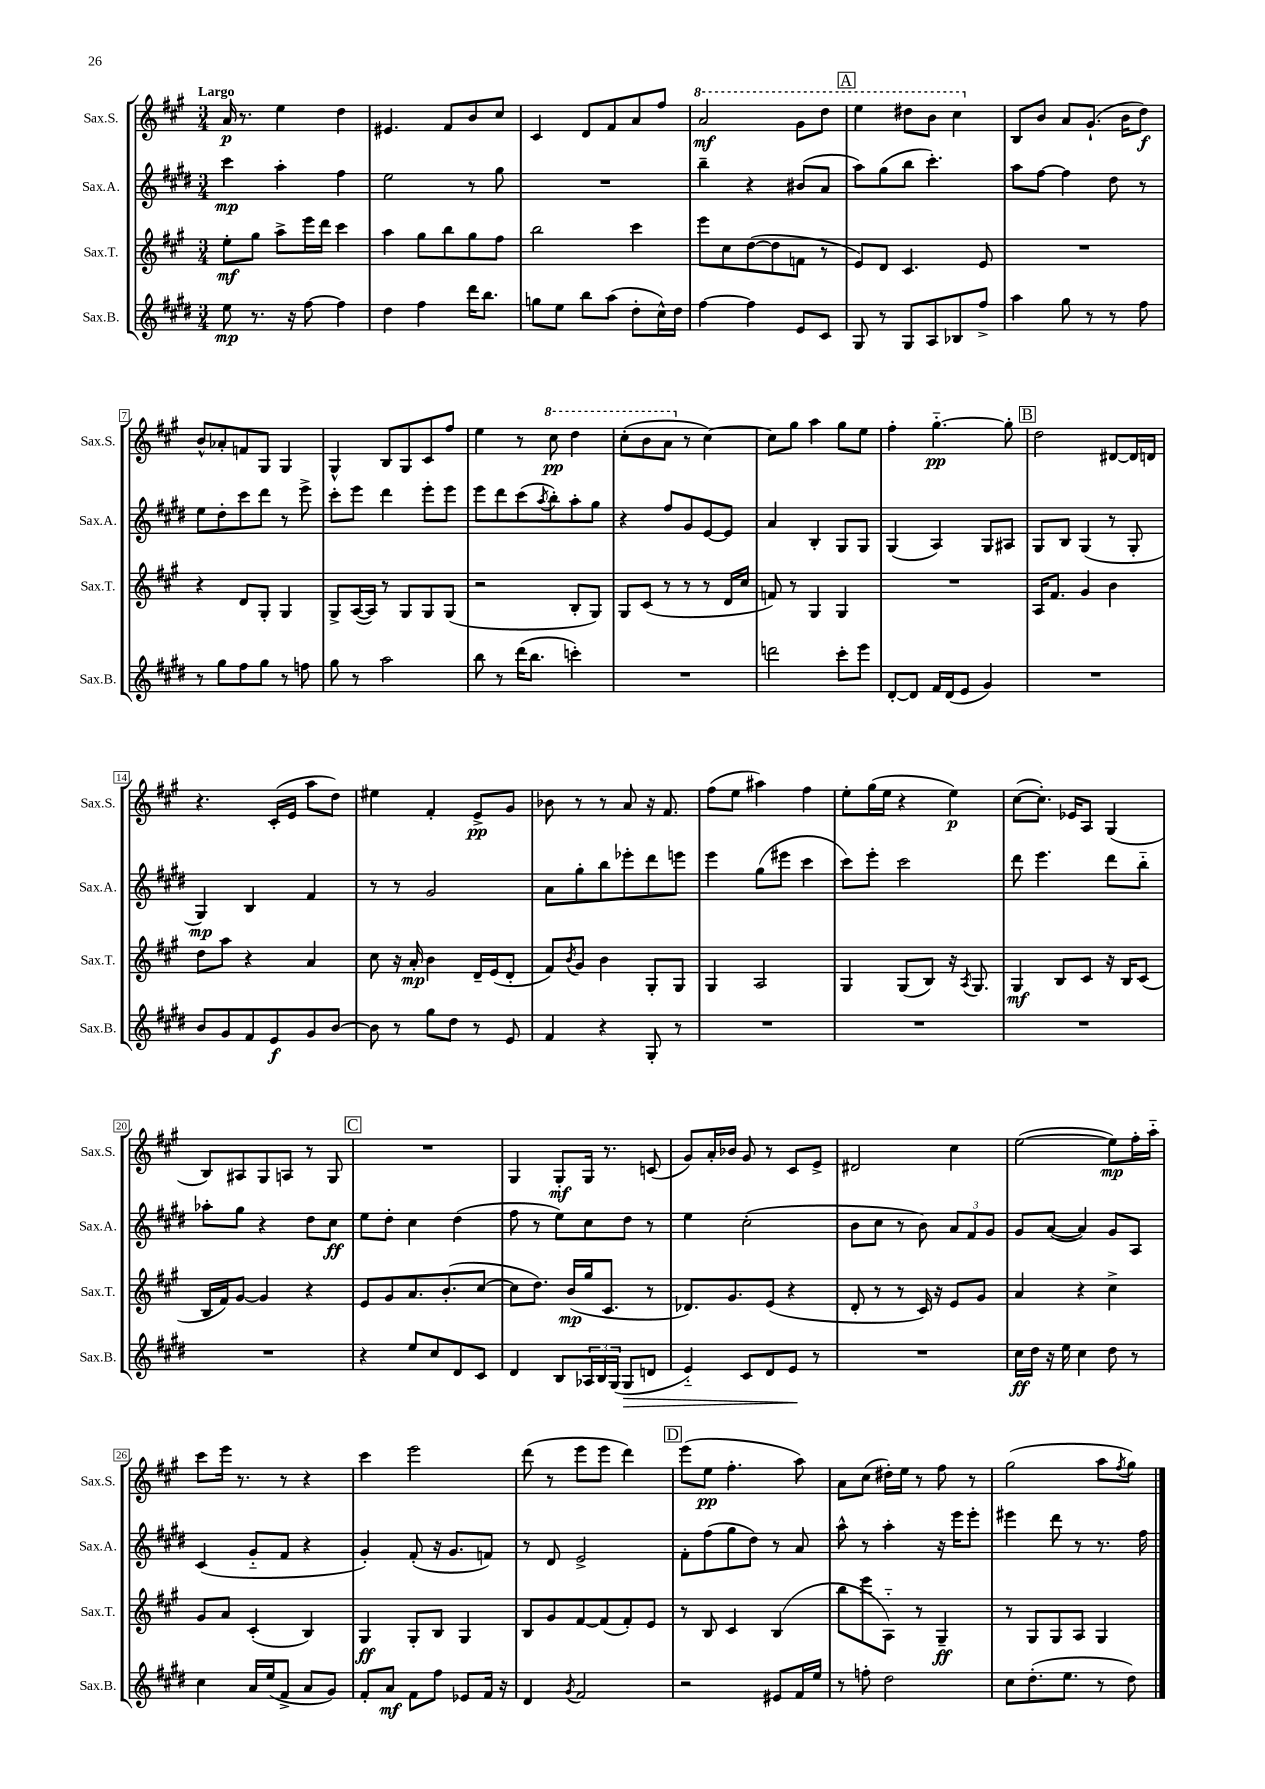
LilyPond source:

<<
\new StaffGroup <<
\new Staff = "s0" \with { instrumentName = "Sax.S." shortInstrumentName = "Sax.S." } {
    \clef treble \key a \major \numericTimeSignature \time 3/4 \tempo "Largo"
    a'16\p r8. e''4 d''4 |
    eis'4. fis'8 b'8 cis''8 |
    cis'4 d'8 fis'8 a'8 fis''8 |
    \ottava #1 a''2\mf gis''8 d'''8 |
    \mark \markup { \box "A" } e'''4 dis'''8 b''8 cis'''4 \ottava #0 |
    b8 b'8 a'8 gis'8.-!( b'16 d''8\f) |
    b'8-^ aes'8-. f'8 gis8 gis4 |
    gis4-^ b8 gis8 cis'8 fis''8 |
    e''4 r8 \ottava #1 cis'''8\pp d'''4 |
    cis'''8-.( b''8 a''8 \ottava #0 r8 cis''4~) |
    cis''8 gis''8 a''4 gis''8 e''8 |
    fis''4-. gis''4.~-_\pp gis''8-. |
    \mark \markup { \box "B" } d''2 dis'8~ dis'16 d'16 |
    r4. cis'16-.( e'16 a''8 d''8) |
    eis''4 fis'4-. e'8->\pp gis'8 |
    bes'8 r8 r8 a'8 r16 fis'8. |
    fis''8( e''8 ais''4) fis''4 |
    e''8-. gis''16( e''16 r4 e''4\p) |
    cis''8~( cis''8.-.) ees'16 a8 gis4( |
    b8) ais8 gis8 a8 r8 gis8 |
    \mark \markup { \box "C" } R2. |
    gis4 gis8-.\mf gis16 r8. c'8( |
    gis'8) a'16-. bes'16 gis'8 r8 cis'8 e'8-> |
    dis'2 cis''4 |
    e''2~( e''8\mp) fis''16-. a''16-_ |
    cis'''8 e'''16 r8. r8 r4 |
    cis'''4 e'''2 |
    d'''8( r8 e'''8 e'''8 d'''4) |
    \mark \markup { \box "D" } e'''8( e''8\pp fis''4.-. a''8) |
    a'8 cis''8( dis''16-.) e''16 r8 fis''8 r8 |
    gis''2( a''8 \acciaccatura { fis''8 } gis''8) \bar "|." |
}
\new Staff = "s1" \with { instrumentName = "Sax.A." shortInstrumentName = "Sax.A." } {
    \clef treble \key e \major \numericTimeSignature \time 3/4
    cis'''4\mp a''4-. fis''4 |
    e''2 r8 gis''8 |
    R2. |
    b''4-- r4 bis'8( a'8 |
    \mark \markup { \box "A" } a''8) gis''8( b''8 cis'''4.-.) |
    a''8 fis''8~ fis''4 dis''8 r8 |
    e''8 dis''8-. cis'''8 dis'''8 r8 e'''8-> |
    cis'''8-. e'''8 dis'''4 e'''8-. e'''8 |
    e'''8 dis'''8 cis'''8( \acciaccatura { a''8 } b''8-.) a''8-. gis''8 |
    r4 fis''8 gis'8 e'8~ e'8 |
    a'4 b4-. gis8 gis8 |
    gis4( a4) gis8 ais8 |
    \mark \markup { \box "B" } gis8 b8 gis4( r8 gis8-. |
    gis4\mp) b4 fis'4 |
    r8 r8 gis'2 |
    a'8 gis''8-. b''8 ees'''8-. dis'''8 e'''8 |
    e'''4 gis''8( eis'''8 cis'''4 |
    cis'''8) e'''8-. cis'''2 |
    dis'''8 e'''4. dis'''8 b''8-_ |
    aes''8-. gis''8 r4 dis''8 cis''8\ff |
    \mark \markup { \box "C" } e''8 dis''8-. cis''4 dis''4( |
    fis''8 r8 e''8) cis''8 dis''8 r8 |
    e''4 cis''2-.( |
    b'8 cis''8 r8 b'8) \tuplet 3/2 { a'8 fis'8 gis'8 } |
    gis'8 a'8~( a'4) gis'8 a8 |
    cis'4( gis'8-_ fis'8 r4 |
    gis'4-.) fis'8-.( r16 gis'8. f'8) |
    r8 dis'8 e'2-> |
    \mark \markup { \box "D" } fis'8-. fis''8( gis''8 dis''8) r8 a'8 |
    a''8-^ r8 a''4-. r16 e'''16 e'''8-. |
    eis'''4 dis'''8 r8 r8. fis''16 \bar "|." |
}
\new Staff = "s2" \with { instrumentName = "Sax.T." shortInstrumentName = "Sax.T." } {
    \clef treble \key a \major \numericTimeSignature \time 3/4
    e''8-.\mf gis''8 a''8-> e'''16 d'''16 cis'''4 |
    a''4 gis''8 b''8 gis''8 fis''8 |
    b''2 cis'''4 |
    e'''8 cis''8 d''8~( d''8 f'8 r8 |
    \mark \markup { \box "A" } e'8) d'8 cis'4. e'8 |
    R2. |
    r4 d'8 gis8-. gis4 |
    gis8-> a16~( a16) r8 gis8 gis8 gis8( |
    r2 b8-. gis8) |
    gis8 cis'8( r8 r8 r8 d'16 cis''16 |
    f'8) r8 gis4 gis4 |
    R2. |
    \mark \markup { \box "B" } a16 fis'8. gis'4 b'4 |
    d''8 a''8 r4 a'4 |
    cis''8 r16 a'16-.\mp b'4 d'16-- e'16( d'8-. |
    fis'8) \acciaccatura { b'8 } gis'8 b'4 gis8-. gis8 |
    gis4 a2 |
    gis4 gis8( b8) r16 \acciaccatura { a8 } gis8. |
    gis4\mf b8 cis'8 r16 b16 cis'8( |
    b16 fis'16) gis'8~ gis'4 r4 |
    \mark \markup { \box "C" } e'8 gis'8 a'8. b'8.-.( cis''8~ |
    cis''8 d''8.) b'16\mp( gis''16 cis'8. r8 |
    des'8.) gis'8. e'8( r4 |
    d'8-. r8 r8 cis'16) r16 e'8 gis'8 |
    a'4 r4 cis''4-> |
    gis'8 a'8 cis'4-.( b4) |
    gis4\ff gis8-. b8 gis4 |
    b8 gis'8 fis'8~ fis'8( fis'8-.) e'8 |
    \mark \markup { \box "D" } r8 b8 cis'4 b4( |
    b''8 e'''8 a8-_) r8 gis4--\ff |
    r8 gis8 gis8 a8 gis4 \bar "|." |
}
\new Staff = "s3" \with { instrumentName = "Sax.B." shortInstrumentName = "Sax.B." } {
    \clef treble \key e \major \numericTimeSignature \time 3/4
    e''8\mp r8. r16 fis''8~ fis''4 |
    dis''4 fis''4 dis'''16 b''8. |
    g''8 e''8 b''8 a''8( dis''8-. cis''16-^) dis''16 |
    fis''4~ fis''4 e'8 cis'8 |
    \mark \markup { \box "A" } gis8 r8 gis8 a8 bes8 fis''8-> |
    a''4 gis''8 r8 r8 fis''8 |
    r8 gis''8 fis''8 gis''8 r8 f''8 |
    gis''8 r8 a''2 |
    b''8 r8 dis'''16( b''8. c'''4-.) |
    R2. |
    d'''2 cis'''8-. e'''8 |
    dis'8~-. dis'8 fis'16 dis'16( e'8 gis'4) |
    \mark \markup { \box "B" } R2. |
    b'8 gis'8 fis'8 e'8\f gis'8 b'8~ |
    b'8 r8 gis''8 dis''8 r8 e'8 |
    fis'4 r4 gis8-. r8 |
    R2. |
    R2. |
    R2. |
    R2. |
    \mark \markup { \box "C" } r4 e''8 cis''8 dis'8 cis'8 |
    dis'4 b8 \tuplet 3/2 { aes16 b16 gis16( } gis8\> d'8 |
    e'4-_) cis'8 dis'8 e'8\! r8 |
    R2. |
    cis''16\ff dis''16 r16 e''16 cis''4 dis''8 r8 |
    cis''4 a'16 e''16( fis'8-> a'8 gis'8) |
    fis'8-. a'8\mf fis'8 fis''8 ees'8 fis'16 r16 |
    dis'4 \acciaccatura { gis'8 } fis'2 |
    \mark \markup { \box "D" } r2 eis'8 fis'16 e''16 |
    r8 f''8-. dis''2 |
    cis''8 dis''8.-.( e''8. r8 dis''8) \bar "|." |
}
>>
>>
\layout { \context { \Score \override BarNumber.stencil = #(make-stencil-boxer 0.1 0.3 ly:text-interface::print) } }
